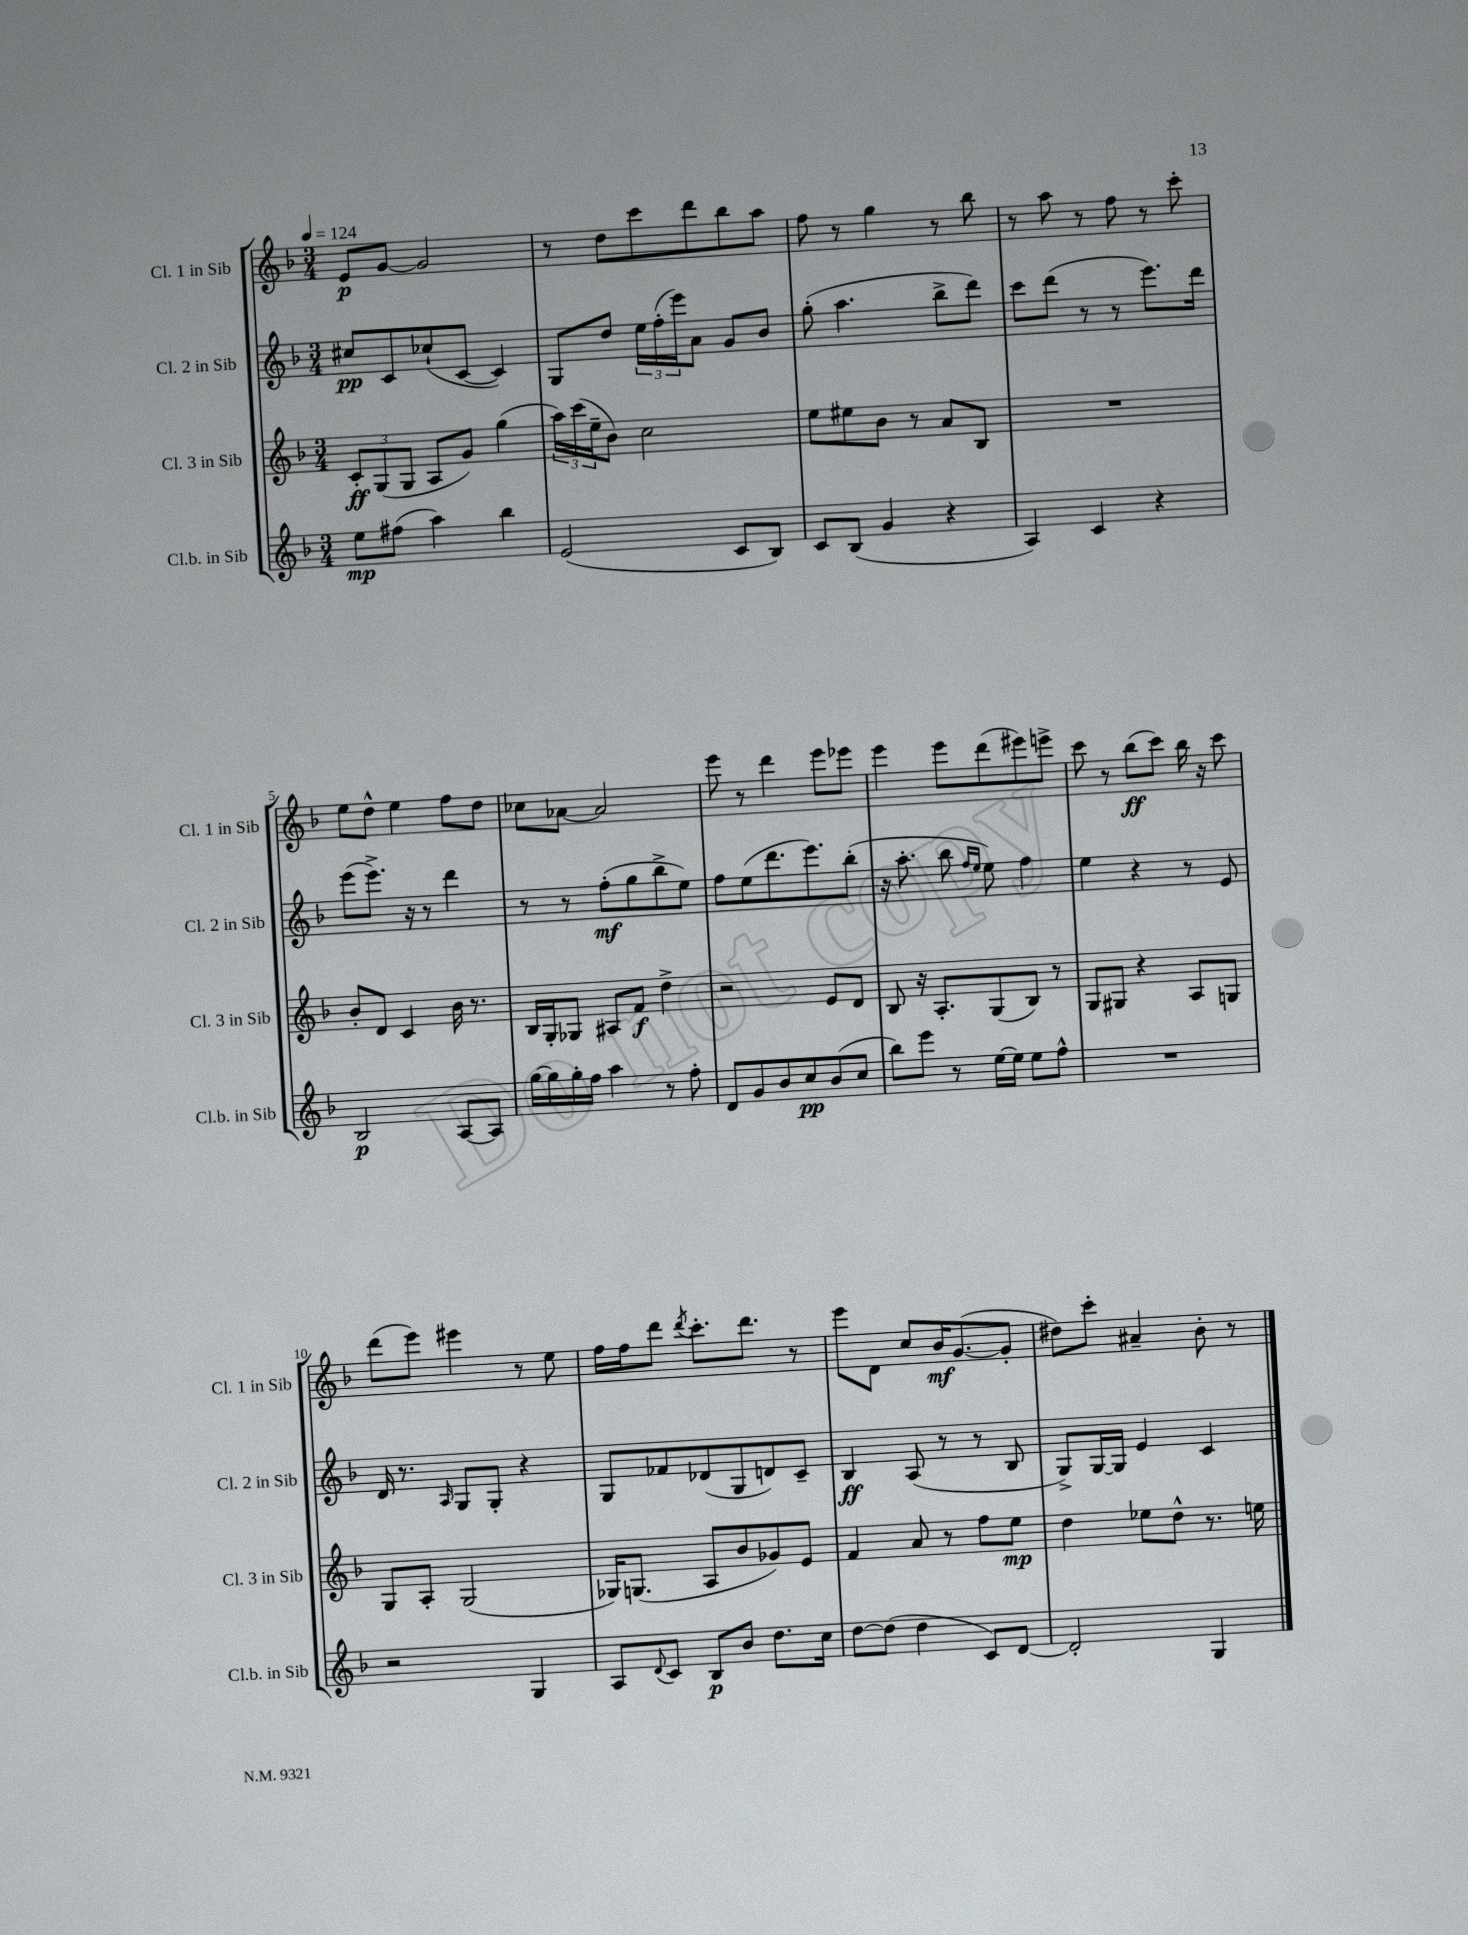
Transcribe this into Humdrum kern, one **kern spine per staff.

**kern	**kern	**kern	**kern
*staff4	*staff3	*staff2	*staff1
*clefG2	*clefG2	*clefG2	*clefG2
*k[b-]	*k[b-]	*k[b-]	*k[b-]
*M3/4	*M3/4	*M3/4	*M3/4
*MM124	*MM124	*MM124	*MM124
8ee	12c'	8cc#	8e
.	(12G	.	.
(8ff#	.	8c	[8g
.	12G	.	.
4aa)	8A	(8cc-`	2g]
.	8g)	[8c	.
4bb-	(4gg	4c])	.
=	=	=	=
(2e	24aa)	8G	8r
.	(24ccc	.	.
.	24ee~	.	.
.	8b-)	8dd	8dd
.	2cc	24ee	8ccc
.	.	(24ff'	.
.	.	24eee)	.
.	.	8a	8ddd
8c	.	8g	8bb-
8B-)	.	8b-	8aa
=	=	=	=
8c	8ee	(8gg'	8ff
(8B-	8ee#	4.aa	8r
4g	8b-	.	4gg
.	8r	.	.
4r	8a	8bb-^	8r
.	8B-	8ddd)	8bb-
=	=	=	=
4A)	2.r	8ccc	8r
.	.	(8ddd	8aa
4c	.	8r	8r
.	.	8r	8ff
4r	.	8.eee)	8r
.	.	.	8ccc'
.	.	16ddd	.
=	=	=	=
2B-	8b-'	(8eee	8ee
.	8d	8.eee^)	8dd^^
.	4c	.	4ee
.	.	16r	.
.	.	8r	.
[8A	16b-	4ddd	8ff
.	8.r	.	.
8A]	.	.	8dd
=	=	=	=
[16gg	16B-	8r	8cc-
16gg]	16G'	.	.
16gg'	8G-	8r	[8a-
16ff	.	.	.
4aa	8A#	(8ff'	2a-]
.	8f	8gg	.
8r	4dd^	8bb-^	.
8ff'	.	8ee)	.
=	=	=	=
8d	2r	8ff	8eee
8g	.	(8ee	8r
8b-	.	8.ddd	4ddd
8cc	.	.	.
.	.	8.eee)	.
(8b-	8e	.	8eee
8cc	8d	(8bb-'	8eee-
=	=	=	=
8bb-)	8B-	16r	4eee
.	.	8.aa'	.
8eee	16r	.	.
.	8.A'	.	.
8r	.	8bb-	8eee
.	.	16qqff	.
.	.	16qqee	.
[16ee	(8G	8ee)	(8ddd
16ee]	.	.	.
8ee	8B-)	4ff	8eee#)
8ff^^	8r	.	8eee^
=	=	=	=
2.r	8G	4ee	8ccc
.	8G#	.	8r
.	4r	4r	(8bb-
.	.	.	8ccc)
.	8A	8r	16bb-
.	.	.	16r
.	8G	8e	8ccc
=	=	=	=
2r	8G	16d	(8ddd
.	.	8.r	.
.	8A'	.	8eee)
.	.	16qqA	.
.	(2G	8G	4eee#
.	.	8G'	.
4G	.	4r	8r
.	.	.	8ee
=	=	=	=
8A	16G-)	8G	16ff
.	(8.G	.	16ff
8qqd	.	.	.
8c	.	8f-	8ddd
.	.	.	8qddd
8B-	8A	(8d-	8.ccc'
8b-	8b-	8G	.
.	.	.	8.ddd
8.dd	8g-)	8d)	.
.	8e	8c~	8r
16cc	.	.	.
=	=	=	=
[8dd	4f	4B-	8eee
(8dd]	.	.	8d
4dd	8a	(8A	8cc
.	8r	8r	16b-
.	.	.	([8.g
8c)	8ff	8r	.
[8d	8ee	8B-	8g']
=	=	=	=
2d']	4dd	8G^)	8dd#)
.	.	[16G	8ccc'
.	.	16G]	.
.	8ee-	4e	4a#~
.	8dd^^	.	.
4G	8.r	4c	8b-'
.	.	.	8r
.	16ee	.	.
==	==	==	==
*-	*-	*-	*-
